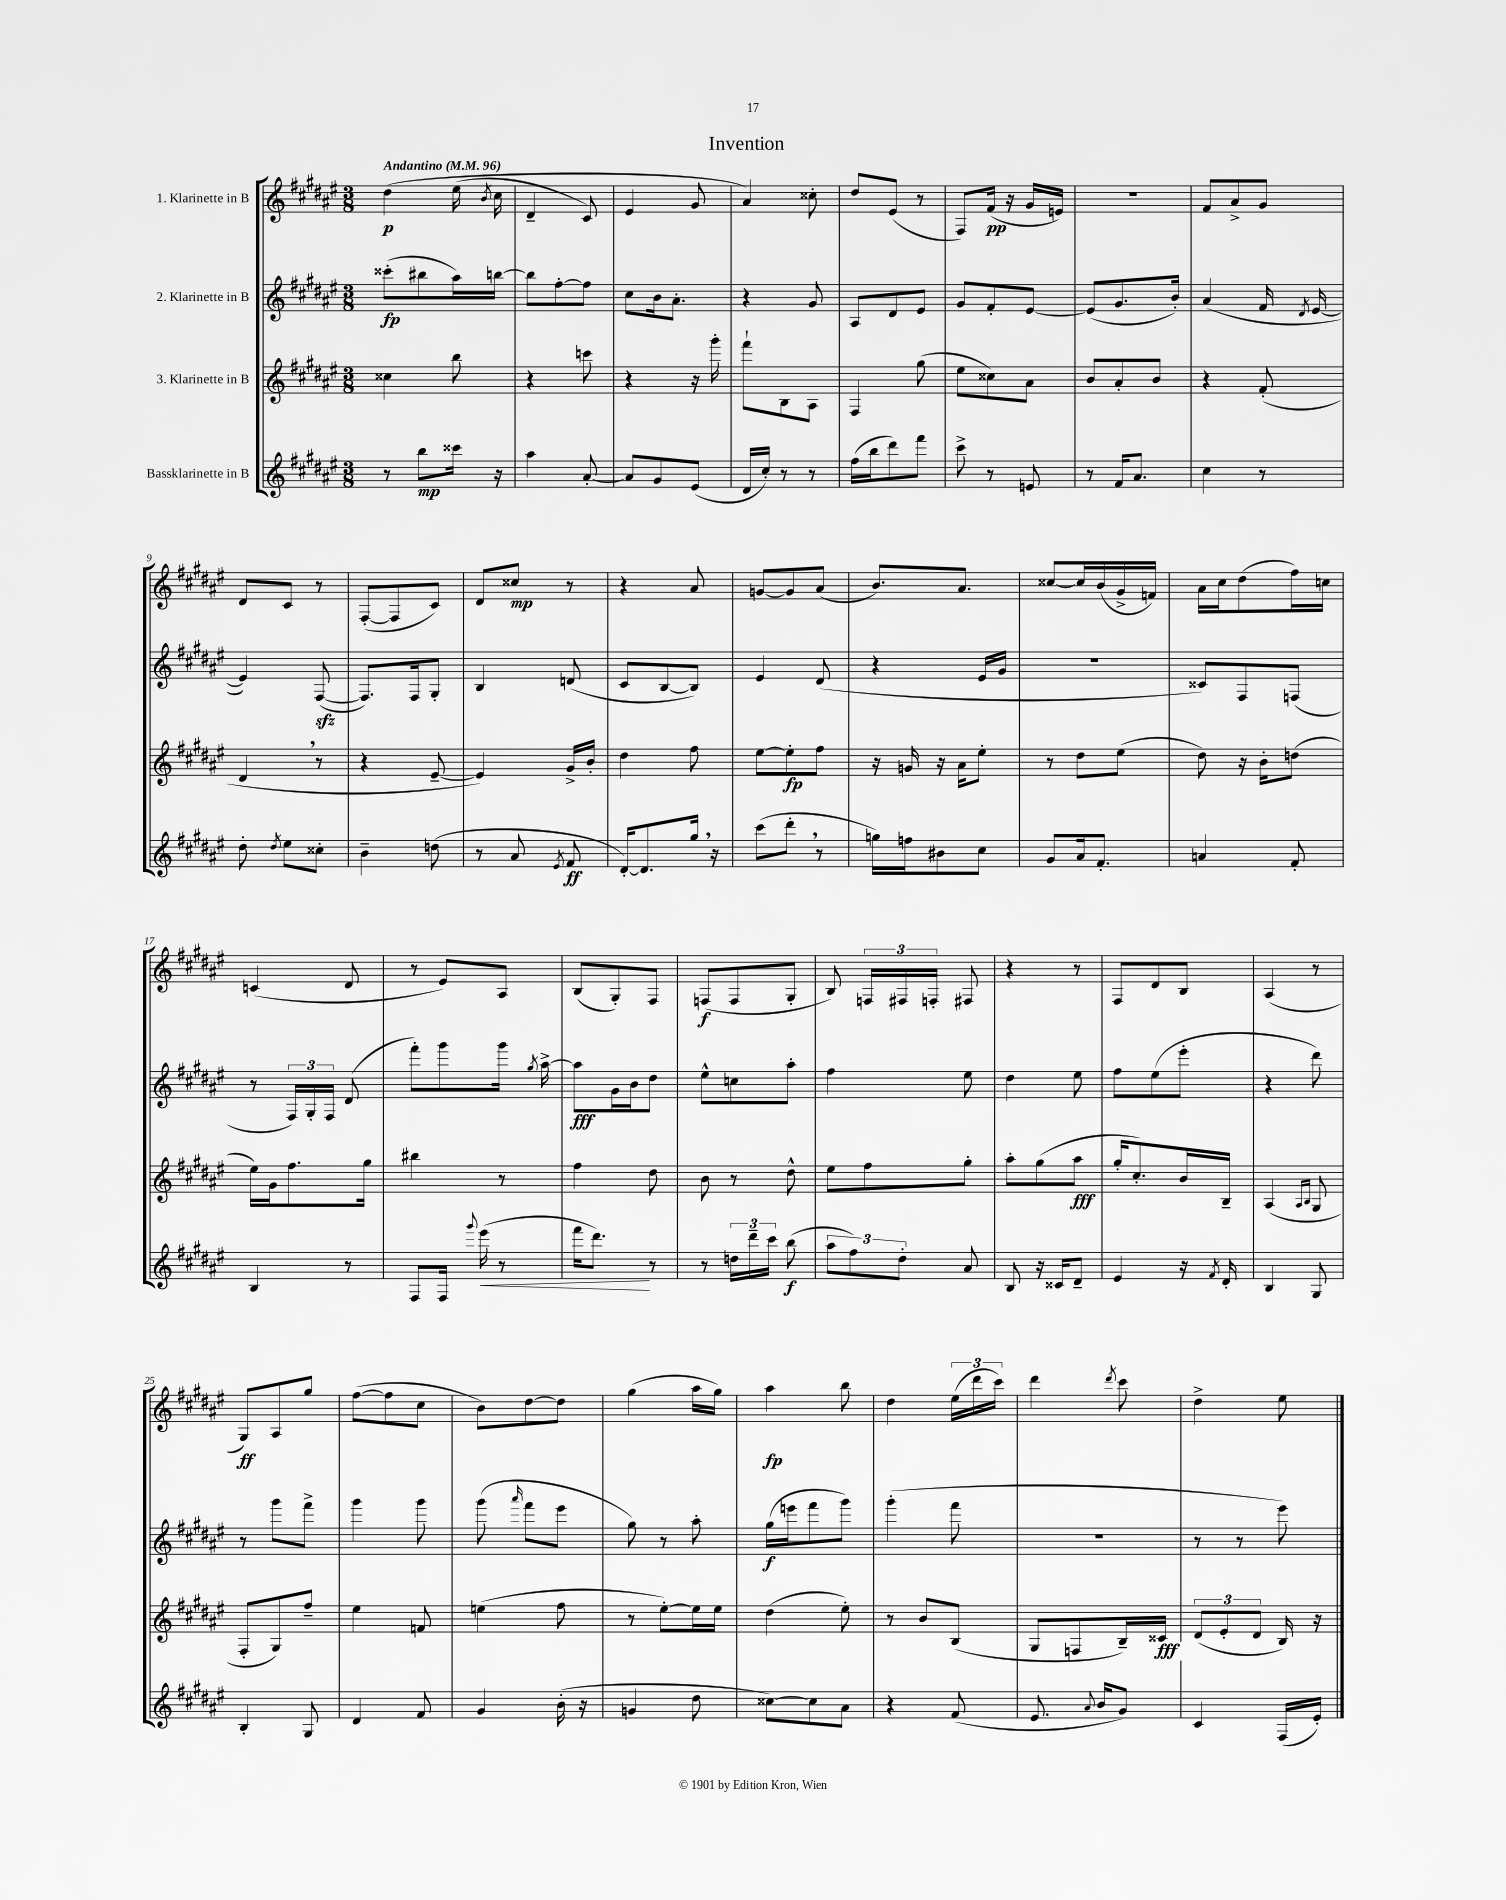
\header { title = "Invention" }
<<
\new StaffGroup <<
\new Staff = "s0" \with { instrumentName = "1. Klarinette in B" } {
    \clef treble \key fis \major \numericTimeSignature \time 3/8 \tempo "Andantino" 4 = 96
    \autoBeamOff dis''4\p\( eis''16( \acciaccatura { b'8 } cis''16 |
    dis'4-- cis'8) |
    eis'4 gis'8 |
    ais'4\) cisis''8-. |
    dis''8[ eis'8]( r8 |
    fis8[) fis'16]\pp( r16 gis'16[ e'16]) |
    r4. |
    fis'8[ ais'8-> gis'8] |
    dis'8[ cis'8] r8 |
    fis8[~-.( fis8 cis'8]) |
    dis'8[ cisis''8]\mp r8 |
    r4 ais'8 |
    g'8[~ g'8 ais'8]( |
    b'8.[) ais'8.] |
    cisis''8[~ cisis''16 b'16( gis'16-> f'16]) |
    ais'16[ cis''16 dis''8( fis''16) c''16] |
    c'4( dis'8 |
    r8 eis'8[) ais8] |
    b8[( gis8-.) fis8] |
    f8[\f( f8 gis8]-. |
    b8) \tuplet 3/2 { f16[ fis16 f16]-. } fis8 |
    r4 r8 |
    fis8[ dis'8 b8] |
    ais4( r8 |
    gis8[\ff) ais8 gis''8] |
    fis''8[~( fis''8 cis''8] |
    b'8[) dis''8~ dis''8] |
    gis''4( ais''16[ gis''16]) |
    ais''4\fp b''8 |
    dis''4 \tuplet 3/2 { eis''16[( dis'''16 cis'''16]) } |
    dis'''4 \acciaccatura { dis'''8 } cis'''8 |
    dis''4-> eis''8 \bar "|." |
}
\new Staff = "s1" \with { instrumentName = "2. Klarinette in B" } {
    \clef treble \key fis \major \numericTimeSignature \time 3/8
    \autoBeamOff cisis'''8[-.\fp( bis''8 ais''16) b''16]~ |
    b''8[ fis''8~-. fis''8] |
    cis''8[ b'16 ais'8.]-. |
    r4 gis'8 |
    ais8[ dis'8 eis'8] |
    gis'8[ fis'8-. eis'8]~ |
    eis'8[( gis'8. b'16]-.) |
    ais'4( fis'16 \acciaccatura { dis'8 } eis'16~ |
    eis'4) fis8~\sfz( |
    fis8.[) fis16 gis8]-. |
    b4 d'8( |
    cis'8[ b8~ b8]) |
    eis'4 dis'8( |
    r4 eis'16[ gis'16] |
    R4. |
    cisis'8[) fis8 f8]( |
    r8 \tuplet 3/2 { fis16[) gis16-. fis16] } dis'8( |
    fis'''8[-.) gis'''8 gis'''16] \acciaccatura { gis''8 } ais''16~-> |
    ais''8[\fff gis'16 b'16 dis''8] |
    eis''8[-^ c''8 ais''8]-. |
    fis''4 eis''8 |
    dis''4 eis''8 |
    fis''8[ eis''8( eis'''8]-. |
    r4 dis'''8) |
    r8 gis'''8[ fis'''8]-> |
    gis'''4 gis'''8 |
    gis'''8( \grace { ais'''16 } fis'''8[ eis'''8] |
    gis''8) r8 ais''8-. |
    gis''16[\f( e'''16 fis'''8 gis'''8]) |
    gis'''4-.( fis'''8 |
    R4. |
    r8 r8 eis'''8) \bar "|." |
}
\new Staff = "s2" \with { instrumentName = "3. Klarinette in B" } {
    \clef treble \key fis \major \numericTimeSignature \time 3/8
    \autoBeamOff cisis''4 b''8 |
    r4 c'''8 |
    r4 r16 gis'''16-. |
    fis'''8[-! b8 ais8] |
    fis4 gis''8( |
    eis''8[ cisis''8) ais'8] |
    b'8[ ais'8-. b'8] |
    r4 fis'8-.( |
    dis'4 \breathe r8 |
    r4 eis'8~-- |
    eis'4) gis'16[-> b'16]-. |
    dis''4 fis''8 |
    eis''8[~ eis''8-.\fp fis''8] |
    r16 g'16 r16 ais'16[ eis''8]-. |
    r8 dis''8[ eis''8]( |
    dis''8) r16 b'16[-. d''8]( |
    eis''16[) gis'16 fis''8. gis''16] |
    bis''4 r8 |
    fis''4 dis''8 |
    b'8 r8 dis''8-^ |
    eis''8[ fis''8 gis''8]-. |
    ais''8[-. gis''8( ais''8]\fff |
    gis''16[-. cis''8.-.) b'16 b16]-- |
    ais4( \grace { ais16[ b16] } gis8 |
    fis8[-. gis8) fis''8]-- |
    eis''4 f'8 |
    e''4( fis''8 |
    r8 eis''8[~-.) eis''16 eis''16] |
    dis''4( eis''8-.) |
    r8 b'8[ b8]( |
    gis8[ f8 b16--) cisis'16]\fff |
    \tuplet 3/2 { dis'8[( eis'8-. dis'8] } b16) r16 \bar "|." |
}
\new Staff = "s3" \with { instrumentName = "Bassklarinette in B" } {
    \clef treble \key fis \major \numericTimeSignature \time 3/8
    \autoBeamOff r8 b''8[\mp cisis'''16] r16 |
    ais''4 ais'8~-. |
    ais'8[ gis'8 eis'8]( |
    dis'16[ cis''16]-.) r8 r8 |
    fis''16[( b''16 dis'''8) fis'''8] |
    cis'''8-> r8 e'8 |
    r8 fis'16[ ais'8.] |
    cis''4 r8 |
    dis''8-. \acciaccatura { dis''8 } eis''8[ cisis''8]-. |
    b'4-- d''8( |
    r8 ais'8 \acciaccatura { eis'8 } fis'8\ff |
    dis'16[~-.) dis'8. gis''16] \breathe r16 |
    cis'''8[( dis'''8]-. \breathe r8 |
    g''16[) f''16 bis'8 cis''8] |
    gis'8[ ais'16 fis'8.]-. |
    a'4 fis'8-. |
    b4 r8 |
    fis8[ fis16] \appoggiatura { gis'''8 } eis'''16\<( r8 |
    fis'''16[ dis'''8.]\!) r8 |
    r8 \tuplet 3/2 { d''16[ dis'''16-- cis'''16] } b''8\f( |
    \tuplet 3/2 { ais''8[ fis''8) dis''8]-. } ais'8 |
    b8 r16 cisis'16[ dis'8]-- |
    eis'4 r16 \acciaccatura { fis'8 } dis'16-. |
    b4 gis8 |
    b4-. gis8 |
    dis'4 fis'8 |
    gis'4 b'16-.( r16 |
    g'4 dis''8 |
    cisis''8[~) cisis''8 ais'8] |
    r4 fis'8( |
    eis'8. \appoggiatura { ais'8 } b'16[ gis'8]) |
    cis'4 fis16[( eis'16]-.) \bar "|." |
}
>>
>>
